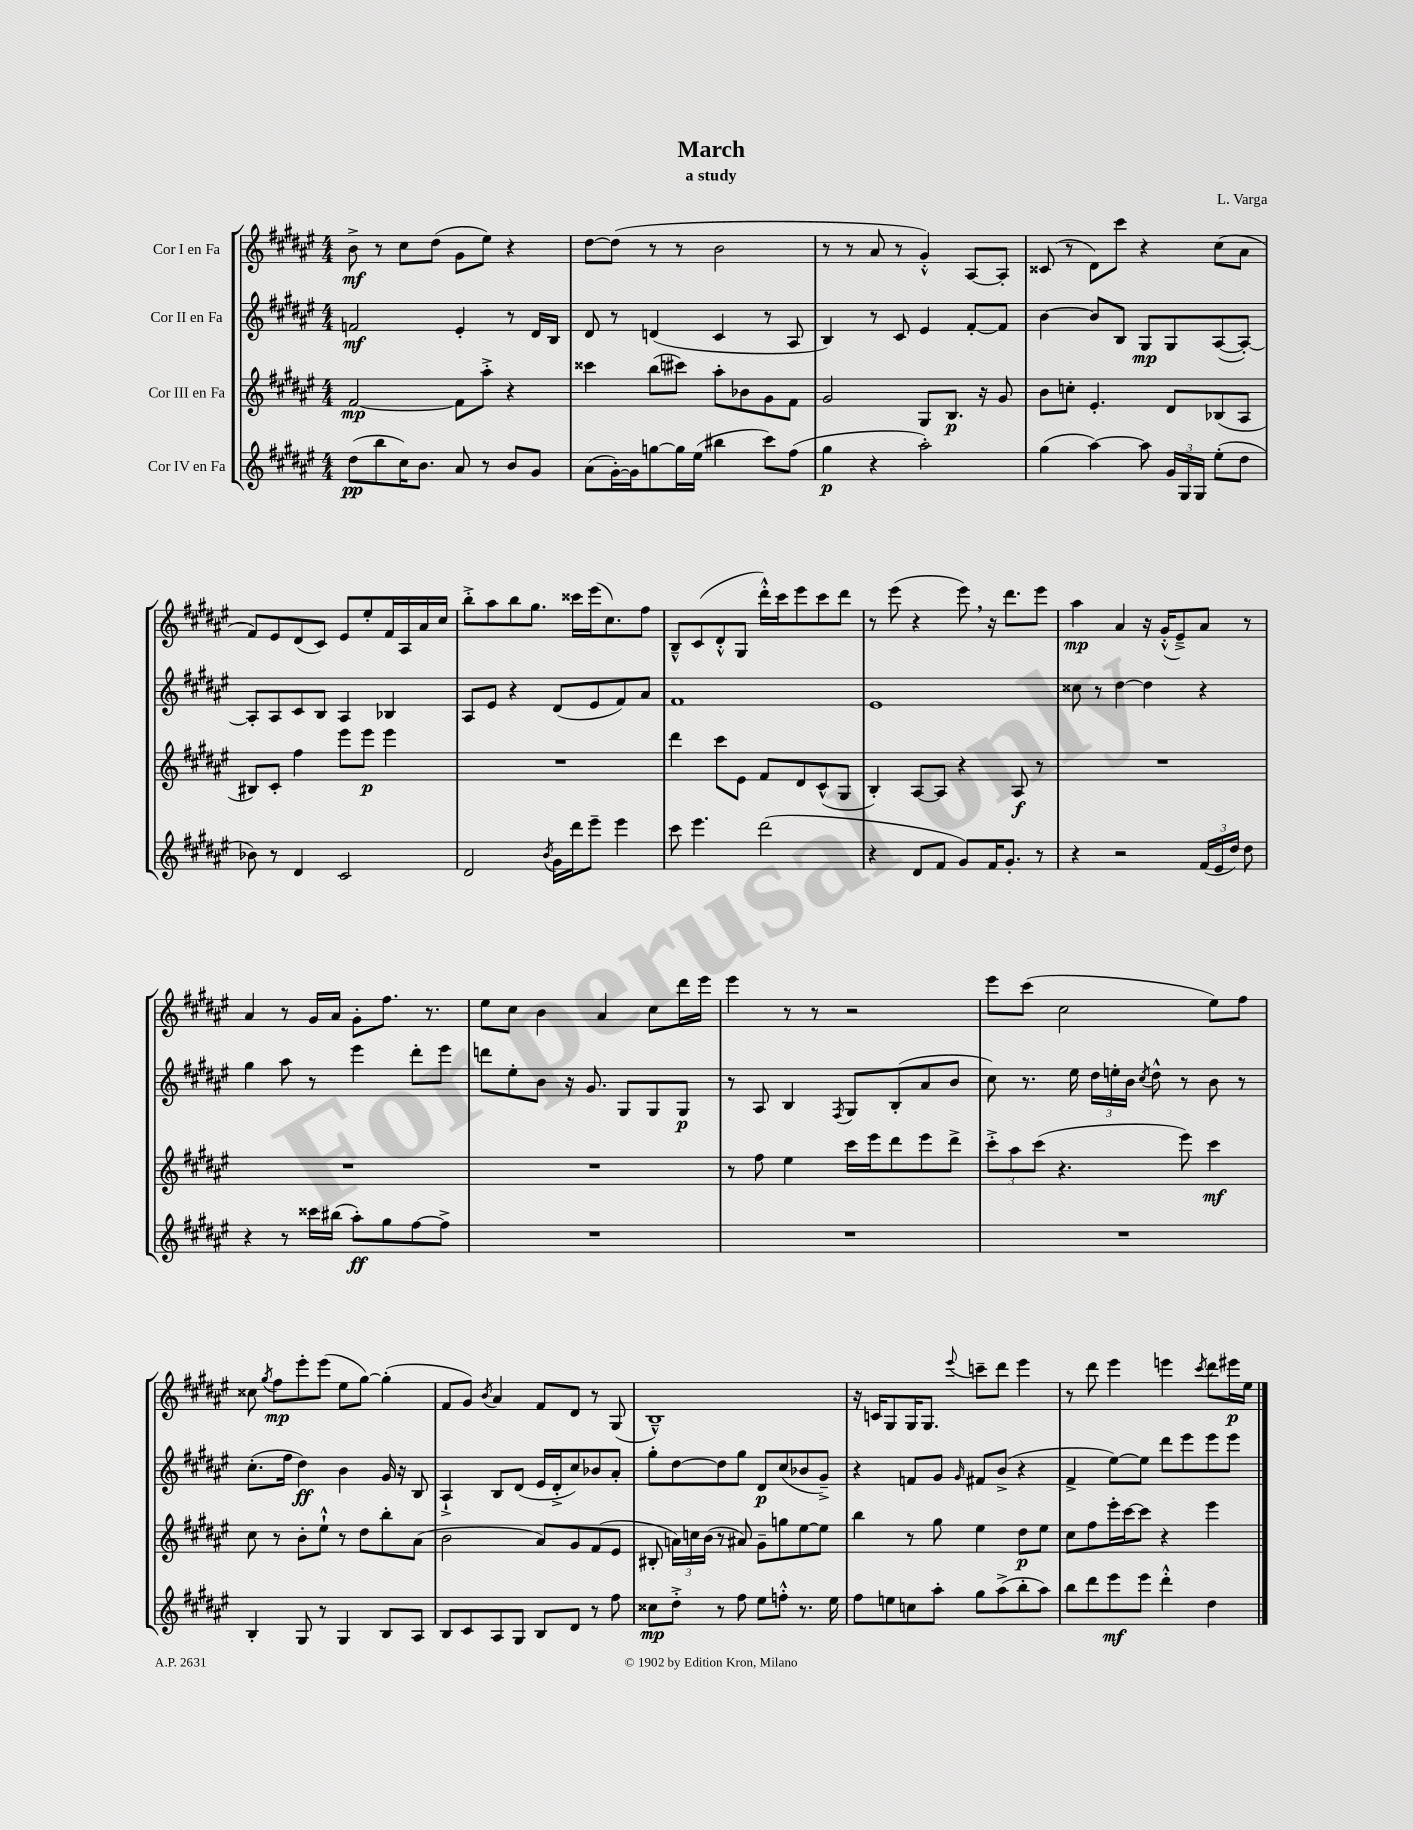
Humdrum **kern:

**kern	**kern	**kern	**kern
*staff4	*staff3	*staff2	*staff1
*clefG2	*clefG2	*clefG2	*clefG2
*k[f#c#g#d#a#e#]	*k[f#c#g#d#a#e#]	*k[f#c#g#d#a#e#]	*k[f#c#g#d#a#e#]
*M4/4	*M4/4	*M4/4	*M4/4
(8dd#	[2f#	2f	8b^
8bb	.	.	8r
16cc#)	.	.	8cc#
8.b	.	.	.
.	.	.	(8dd#
8a#	8f#]	4e#'	8g#
8r	8aa#'^	.	8ee#)
8b	4r	8r	4r
8g#	.	16d#	.
.	.	16B	.
=	=	=	=
(8a#	4ccc##	8d#	[8dd#
[16g#')	.	8r	(8dd#]
16g#]	.	.	.
[8gg	(8bb	(4d	8r
16gg]	8ccc#)	.	8r
(16ee#	.	.	.
4bb#	8aa#'	4c#	2b
.	8b-	.	.
8ccc#)	8g#	8r	.
(8ff#	8f#	8A#	.
=	=	=	=
4gg#	2g#	4B)	8r
.	.	.	8r
4r	.	8r	8a#
.	.	8c#	8r
2aa#')	8G#	4e#	4g#'^^)
.	8.B	.	.
.	.	[8f#'	[8A#
.	16r	.	.
.	8g#	8f#]	8A#']
=	=	=	=
(4gg#	8b	[4b	(8c##
.	8cc'	.	8r
[4aa#)	4.e#'	8b]	8d#)
.	.	8B	8ccc#
8aa#]	.	8G#	4r
24g#	8d#	8G#	.
24G#	.	.	.
24G#	.	.	.
(8ee#'	(8B-	([8A#	(8cc#
8dd#	8A#	8A#'_)	8a#
=	=	=	=
8b-)	8B#)	8A#']	8f#)
8r	8c#'	8A#	8e#
4d#	4ff#	8c#	(8d#
.	.	8B	8c#)
2c#	8eee#	4A#	8e#
.	8eee#	.	8ee#'
.	4eee#	4B-	16f#
.	.	.	16A#
.	.	.	16a#
.	.	.	16cc#
=	=	=	=
2d#	1r	8A#	8bb'^
.	.	8e#	8aa#
.	.	4r	8bb
.	.	.	8.gg#
8qb	.	.	.
16g#	.	(8d#	.
16ddd#	.	.	16ccc##
8eee#~	.	8e#	(16eee#
.	.	.	8.cc#)
4eee#	.	8f#)	.
.	.	8a#	8ff#
=	=	=	=
8ccc#	4ddd#	1f#	8B~^^
4.eee#	.	.	(8c#
.	8ccc#	.	8d#'^^
.	8e#	.	8G#
(2ddd#	8f#	.	16ddd#'^^)
.	.	.	16ccc#
.	8d#	.	8eee#
.	(8c#^^	.	8ccc#
.	8G#	.	8ddd#
=	=	=	=
4r	4B')	1e#	8r
.	.	.	(8eee#
8d#	[8A#	.	4r
8f#	8A#]	.	.
8g#)	4r	.	8eee#)
16f#	.	.	16r
8.g#'	.	.	8.ddd#
.	8A#	.	.
8r	8r	.	8eee#
=	=	=	=
4r	1r	8cc##	4aa#
.	.	8r	.
2r	.	[4dd#	4a#
.	.	4dd#]	16r
.	.	.	(16g#'^^
.	.	.	8e#~^)
(24f#	.	4r	8a#
24e#	.	.	.
24dd#)	.	.	.
8dd#	.	.	8r
=	=	=	=
4r	1r	4gg#	4a#
8r	.	8aa#	8r
16ccc##	.	8r	16g#
(16bb#	.	.	16a#
8aa#')	.	4eee#	8g#'
8gg#	.	.	8.ff#
[8ff#	.	8ddd#'	.
.	.	.	8.r
8ff#^]	.	8eee#	.
=	=	=	=
1r	1r	8ddd	8ee#
.	.	8ee#'	8cc#
.	.	8b	4b
.	.	16r	.
.	.	8.g#	.
.	.	.	4a#
.	.	8G#	.
.	.	8G#	8cc#
.	.	8G#	16ddd#
.	.	.	16eee#
=	=	=	=
1r	8r	8r	4eee#
.	8ff#	8A#	.
.	4ee#	4B	8r
.	.	.	8r
.	.	8qF#	.
.	16ccc#	8G#	2r
.	16eee#	.	.
.	8ddd#	(8B'	.
.	8eee#	8a#	.
.	8ddd#^	8b	.
=	=	=	=
1r	12ccc#'^	8cc#)	8eee#
.	12aa#	.	.
.	.	8.r	(8ccc#
.	(12ccc#	.	.
.	4.r	.	2cc#
.	.	16ee#	.
.	.	24dd#	.
.	.	24ee'	.
.	.	24b	.
.	.	8qcc#	.
.	.	8dd#^^	.
.	8eee#)	8r	.
.	4ccc#	8b	8ee#)
.	.	8r	8ff#
=	=	=	=
4B'	8cc#	(8.cc#'	8cc##
.	.	.	8qgg#
.	8r	.	8ff#
.	.	16ff#	.
8G#	8b'	4dd#)	8eee#'
8r	8ee#`^^	.	(8eee#
4G#	8r	4b	8ee#
.	8dd#	.	[8gg#)
8B	8bb'	16g#	(4gg#']
.	.	16r	.
8A#	(8a#	8B	.
=	=	=	=
8B	2b	4A#`^	8f#
8c#	.	.	8g#)
.	.	.	8qb
8A#	.	8B	4a#
8G#	.	(8d#	.
8B	8a#)	16e#	8f#
.	.	16d#'^	.
8d#	8g#	8cc#)	8d#
8r	(8f#	8b-	8r
8ff#	8e#	8a#'	(8G#
=	=	=	=
8cc##	8B#'	8gg#'	1B~^^)
8dd#'^	24a)	[8dd#	.
.	24cc	.	.
.	(24b	.	.
8r	8r	8dd#]	.
8ff#	8a#)	8gg#	.
8ee#	8g#~	8d#	.
8ff'^^	8gg	(8cc#	.
8.r	[8ee#	8b-	.
.	8ee#]	8g#~^)	.
16ee#	.	.	.
=	=	=	=
8ff#	4bb	4r	16r
.	.	.	16c
8ee	.	.	8G#
8cc	8r	8f	16G#
.	.	.	8.G#
8aa#'	8gg#	8g#	.
.	.	16qqg#	8qqeee#
8gg#	4ee#	8f#	8ccc~
(8aa#^	.	(8b^	8ddd#
8bb'	8dd#	4r	4eee#
8aa#)	8ee#	.	.
=	=	=	=
8bb	8cc#	4f#^	8r
8ddd#	8ff#	.	8ddd#
8eee#	16eee#'	[8ee#)	4eee#
.	[16ccc#	.	.
8eee#	8ccc#]	8ee#]	.
4ddd#'^^	4r	8ddd#	4eee
.	.	8eee#	.
.	.	.	8qccc#
4dd#	4eee#	8eee#	8ddd#
.	.	8eee#	16eee#
.	.	.	16ee#
==	==	==	==
*-	*-	*-	*-
